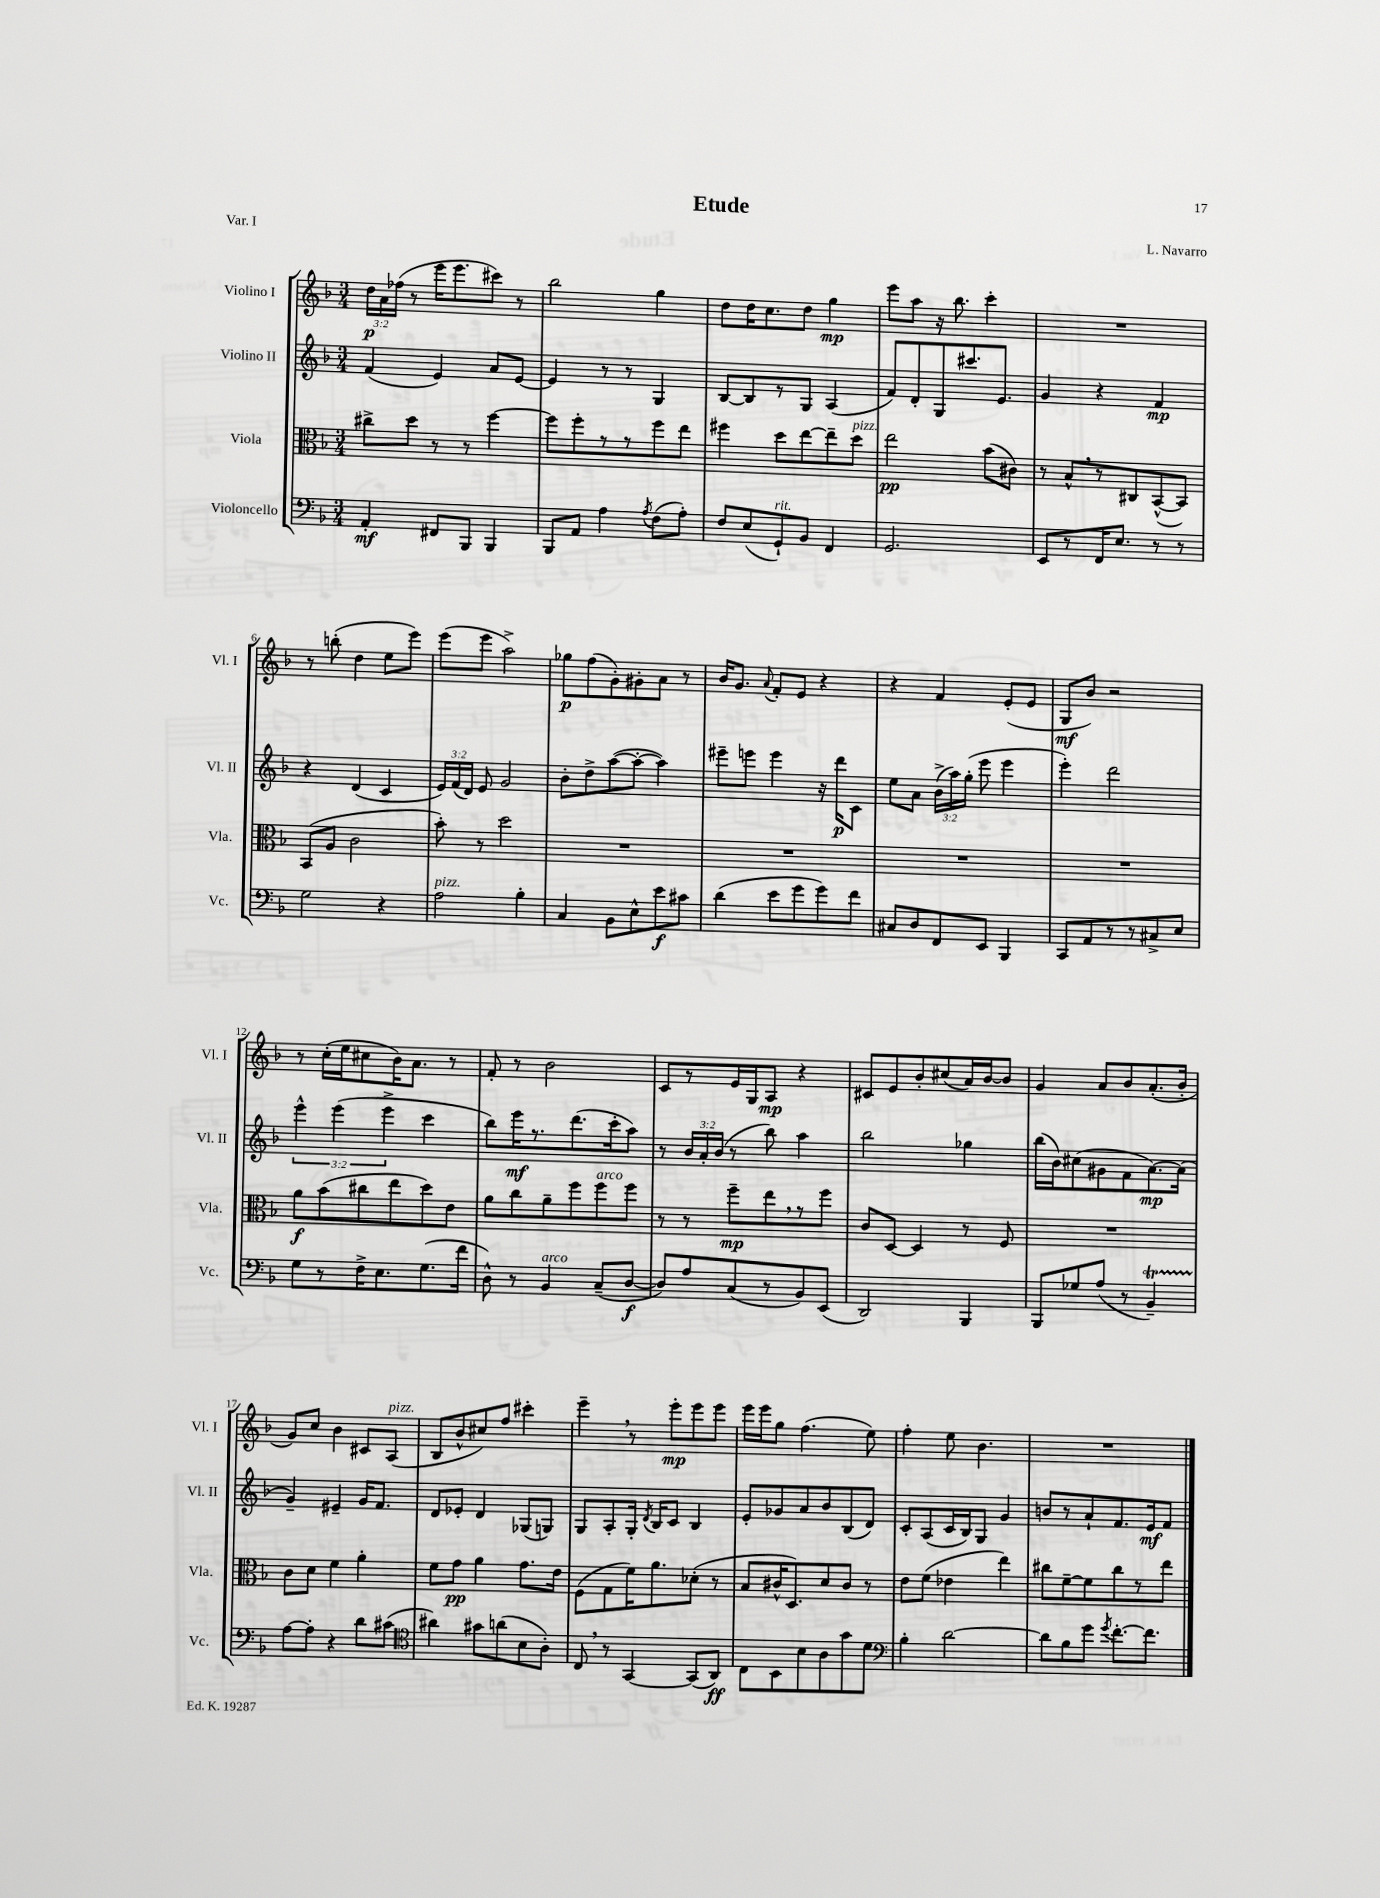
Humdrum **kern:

**kern	**dynam	**kern	**dynam	**kern	**dynam	**kern	**dynam
*part4	*part4	*part3	*part3	*part2	*part2	*part1	*part1
*staff4	*staff4	*staff3	*staff3	*staff2	*staff2	*staff1	*staff1
*I"Violoncello	*	*I"Viola	*	*I"Violino II	*	*I"Violino I	*
*I'Vc.	*	*I'Vla.	*	*I'Vl. II	*	*I'Vl. I	*
*clefF4	*	*clefC3	*	*clefG2	*	*clefG2	*
*k[b-]	*	*k[b-]	*	*k[b-]	*	*k[b-]	*
*M3/4	*	*M3/4	*	*M3/4	*	*M3/4	*
=1	=1	=1	=1	=1	=1	=1	=1
4AA'/	mf	8cc#X^\L	.	(4f/	.	24dd\LL	p
.	.	.	.	.	.	24a\	.
.	.	.	.	.	.	(24ff-X\JJ	.
.	.	8dd\J	.	.	.	8r	.
8FF#X/L	.	8r	.	4e/)	.	16eee\KL	.
.	.	.	.	.	.	8.eee\	.
8BBB-/J	.	8r	.	.	.	.	.
4BBB-/	.	[4ff\	.	8a/L	.	8ccc#X\J)	.
.	.	.	.	[8e/J	.	8r	.
=2	=2	=2	=2	=2	=2	=2	=2
8BBB-/L	.	8ff\L]	.	4e/]	.	2bb-\	.
8AA/J	.	8ff'\	.	.	.	.	.
4A\	.	8r	.	8r	.	.	.
.	.	8r	.	8r	.	.	.
8qA/	.	.	.	.	.	.	.
(8F\L	.	8ff\	.	4G/	.	4gg\	.
8A'\J)	.	8ee\J	.	.	.	.	.
=3	=3	=3	=3	=3	=3	=3	=3
8F/L	.	4ff#X\	.	[8B-/L	.	8dd\L	.
(8E/	.	.	.	8B-/]	.	16dd\K	.
.	.	.	.	.	.	8.cc\	.
!LO:TX:a:i:t=rit.	!	!	!	!	!	!	!
8GG`/)	.	8dd\L	.	8r	.	.	.
8BB-/J	.	[8ee\	.	8G/J	.	8dd\J	.
4FF/	.	8ee~\]	.	(4A/	.	4gg\	mp
!	!	!LO:TX:a:i:t=pizz.	!	!	!	!	!
.	.	8dd\J	.	.	.	.	.
=4	=4	=4	=4	=4	=4	=4	=4
2.GG/	.	2ee\	pp	8f/L)	.	8eee\L	.
.	.	.	.	8d'/	.	8aa\J	.
.	.	.	.	8G/	.	16r	.
.	.	.	.	.	.	8.bb-\	.
.	.	.	.	8.ccc#X/	.	.	.
.	.	(8b-\L	.	.	.	4ccc'\	.
.	.	.	.	8.e/J	.	.	.
.	.	8c#X\J)	.	.	.	.	.
=5	=5	=5	=5	=5	=5	=5	=5
8EE/L	.	8r	.	4g/	.	2.r	.
8r	.	8B-^^,/L	.	.	.	.	.
16FF/K	.	8r	.	4r	.	.	.
8.E/J	.	.	.	.	.	.	.
.	.	8C#X/	.	.	.	.	.
8r	.	([8BB-^^/	.	4f/	mp	.	.
8r	.	8BB-/J])	.	.	.	.	.
!!LO:LB:g=z
=6	=6	=6	=6	=6	=6	=6	=6
2G\	.	(8BB-/L	.	4r	.	8r	.
.	.	8A/J	.	.	.	(8bbn'\	.
.	.	2c\	.	(4d/	.	4dd\	.
4r	.	.	.	4c/	.	8ee\L	.
.	.	.	.	.	.	8eee\J)	.
=7	=7	=7	=7	=7	=7	=7	=7
!LO:TX:a:i:t=pizz.	!	!	!	!	!	!	!
2A\	.	8b-'\)	.	24e/LL)	.	(8eee\L	.
.	.	.	.	(24f/	.	.	.
.	.	.	.	24d/JJ)	.	.	.
.	.	8r	.	8e/	.	8eee\J	.
.	.	2dd\	.	2g/	.	2aa^\)	.
4B-'\	.	.	.	.	.	.	.
=8	=8	=8	=8	=8	=8	=8	=8
4C/	.	2.r	.	8b-'\L	.	8gg-X\L	p
.	.	.	.	8dd^\	.	(8ff\	.
8BB-\L	.	.	.	([8aa\	.	8g'\)	.
8E^^\	.	.	.	8aa'\J_	.	8g#X'\	.
8e\	f	.	.	4aa\])	.	8a\J	.
8c#X\J	.	.	.	.	.	8r	.
=9	=9	=9	=9	=9	=9	=9	=9
(4d\	.	2.r	.	8eee#X~\L	.	16b-/KL	.
.	.	.	.	.	.	8.g/J	.
.	.	.	.	8eeen\J	.	.	.
.	.	.	.	.	.	8qqa/	.
8e\L	.	.	.	4eee\	.	8f'/L	.
8g\	.	.	.	.	.	8e/J	.
8g\)	.	.	.	16r	.	4r	.
.	.	.	.	16ddd\KL	p	.	.
8f\J	.	.	.	8c\J	.	.	.
=10	=10	=10	=10	=10	=10	=10	=10
8C#X/L	.	2.r	.	8ee\L	.	4r	.
8D/	.	.	.	8a\J	.	.	.
8FF/	.	.	.	(24b-^\LL	.	4f/	.
.	.	.	.	24aa\)	.	.	.
.	.	.	.	(24gg'\JJ	.	.	.
8EE/J	.	.	.	8eee\	.	.	.
4BBB-/	.	.	.	4eee\	.	(8e'/L	.
.	.	.	.	.	.	8e/J	.
=11	=11	=11	=11	=11	=11	=11	=11
8CC/L	.	2.r	.	4eee'\)	.	8G/L	mf
8AA/	.	.	.	.	.	8b-/J)	.
8r	.	.	.	2ddd\	.	2r	.
8r	.	.	.	.	.	.	.
8C#X^/	.	.	.	.	.	.	.
8E/J	.	.	.	.	.	.	.
!!LO:LB:g=z
=12	=12	=12	=12	=12	=12	=12	=12
8G\L	.	8a\L	f	6eee^^\	.	8r	.
8r	.	(8b-\	.	.	.	(16cc'\LL	.
.	.	.	.	(6eee\	.	.	.
.	.	.	.	.	.	16ee\J	.
16F^\K	.	8cc#X\	.	.	.	8cc#X\	.
8.E\	.	.	.	.	.	.	.
.	.	.	.	6eee^\	.	.	.
.	.	8ee\	.	.	.	16b-\K)	.
.	.	.	.	.	.	8.a\J	.
(8.G\	.	8dd\)	.	4ccc\	.	.	.
.	.	8e\J	.	.	.	8r	.
16f\Jk	.	.	.	.	.	.	.
=13	=13	=13	=13	=13	=13	=13	=13
8D^^\)	.	8a\L	.	8bb-\L)	.	8f'/	.
8r	.	8cc\	.	16eee\K	mf	8r	.
.	.	.	.	8.r	.	.	.
!LO:TX:a:i:t=arco	!	!	!	!	!	!	!
4BB-/	.	8a~\	.	.	.	2b-\	.
.	.	8ff\	.	(8.ddd\	.	.	.
!	!	!LO:TX:a:i:t=arco	!	!	!	!	!
(8C~/L	.	8ff\	.	.	.	.	.
.	.	.	.	16ccc'\k	.	.	.
[8D/J	f	8ff\J	.	8aa\J)	.	.	.
=14	=14	=14	=14	=14	=14	=14	=14
8D/L])	.	8r	.	8r	.	8c/L	.
8A/	.	8r	.	24b-/LL	.	8r	.
.	.	.	.	24a'/	.	.	.
.	.	.	.	(24b-/JJ	.	.	.
(8C/	.	8ff~\L	mp	8r	.	16e/L	.
.	.	.	.	.	.	16G/J	.
8r	.	8ee,\	.	8bb-\)	.	8A/J	mp
8BB-/)	.	8r	.	4aa\	.	4r	.
(8EE/J	.	8ff\J	.	.	.	.	.
=15	=15	=15	=15	=15	=15	=15	=15
2DD/)	.	8c/L	.	2bb-\	.	8c#X/L	.
.	.	[8D/J	.	.	.	8e/	.
.	.	4D/]	.	.	.	8b-'/	.
.	.	.	.	.	.	(8cc#X/	.
4BBB-/	.	8r	.	4gg-X\	.	16a/L)	.
.	.	.	.	.	.	[16b-/J	.
.	.	8F/	.	.	.	8b-/J]	.
=16	=16	=16	=16	=16	=16	=16	=16
8BBB-/L	.	2.r	.	(16bb-\LL	.	4g/	.
.	.	.	.	16b-\J)	.	.	.
8G-X/	.	.	.	(8cc#X\	.	.	.
(8A/J	.	.	.	8g#X\	.	8a/L	.
8r	.	.	.	8f\	.	8b-/	.
4BB-T~/)	.	.	.	[8.a\)	mp	(8.a'/	.
.	.	.	.	(16a\Jk]	.	16b-'/Jk	.
!!LO:LB:g=z
=17	=17	=17	=17	=17	=17	=17	=17
[8A\L	.	8c\L	.	4g~/)	.	8g/L)	.
8A'\J]	.	8d\J	.	.	.	8cc/J	.
4r	.	4f\	.	4e#X~/	.	4b-\	.
8d\L	.	4a'\	.	16g/KL	.	8c#X/L	.
.	.	.	.	8.f/J	.	.	.
!	!	!	!	!	!	!LO:TX:a:i:t=pizz.	!
(8c#X\J	.	.	.	.	.	(8A/J	.
=18	=18	=18	=18	=18	=18	=18	=18
*clefC4	*	*	*	*	*	*	*
4a#X\)	.	8f\L	.	8d/L	.	8B-/L	.
.	.	8g\J	pp	8e-X'/J	.	8b-^^/	.
8g#X\L	.	4a\	.	4d/	.	8cc#X/)	.
(8an\	.	.	.	.	.	8ff/J	.
8B-\	.	8.g\L	.	(8G-X/L	.	4ccc#X'\	.
8A'\J)	.	.	.	8Gn/J)	.	.	.
.	.	16e\Jk	.	.	.	.	.
=19	=19	=19	=19	=19	=19	=19	=19
8C,/	.	(8F\L	.	8G/L	.	4eee~,\	.
8r	.	8G\	.	8A'/	.	.	.
[4GG/	.	16f\K)	.	16G'/Jk	.	8r	.
.	.	.	.	8qd/	.	.	.
.	.	8.a\	.	16B-/KL	.	.	.
.	.	.	.	8c/J	.	8eee'\L	mp
(8GG/L]	.	(8d-X'\J	.	4B-/	.	8eee\	.
8AA/J)	ff	8r	.	.	.	8eee\J	.
=20	=20	=20	=20	=20	=20	=20	=20
8C\L	.	8B-/L	.	8e'/L	.	16eee\LL	.
.	.	.	.	.	.	16eee\J	.
8BB-\	.	16c#X^^/K	.	8g-X/	.	8gg\J	.
.	.	8.D/)	.	.	.	.	.
8B-\	.	.	.	8a/	.	(4.ff\	.
8A\	.	8d/	.	8b-/	.	.	.
8g\	.	8c#/J	.	(8B-/	.	.	.
8d\J	.	8r	.	8d/J)	.	8ee\)	.
=21	=21	=21	=21	=21	=21	=21	=21
*clefF4	*	*	*	*	*	*	*
4B-'\	.	8e\L	.	8c'/L	.	4ff'\	.
.	.	(8f\J	.	(8A/	.	.	.
[2d\	.	4e-X\	.	16c/L	.	8ee\	.
.	.	.	.	16B-/J)	.	.	.
.	.	.	.	8G/J	.	4.b-\	.
.	.	4ee\)	.	4g/	.	.	.
=22	=22	=22	=22	=22	=22	=22	=22
8d\L]	.	8cc#X\L	.	8bn/L	.	2.r	.
8B-\	.	[8f~\	.	8r	.	.	.
8g\J	.	8f\]	.	8a`/	.	.	.
8qg/	.	.	.	.	.	.	.
[8.f'\L	.	8cc#\	.	8.f/	.	.	.
.	.	8r	.	.	.	.	.
8.f\J]	.	.	.	16e/k	mf	.	.
.	.	8ee\J	.	8f/J	.	.	.
==	==	==	==	==	==	==	==
*-	*-	*-	*-	*-	*-	*-	*-
